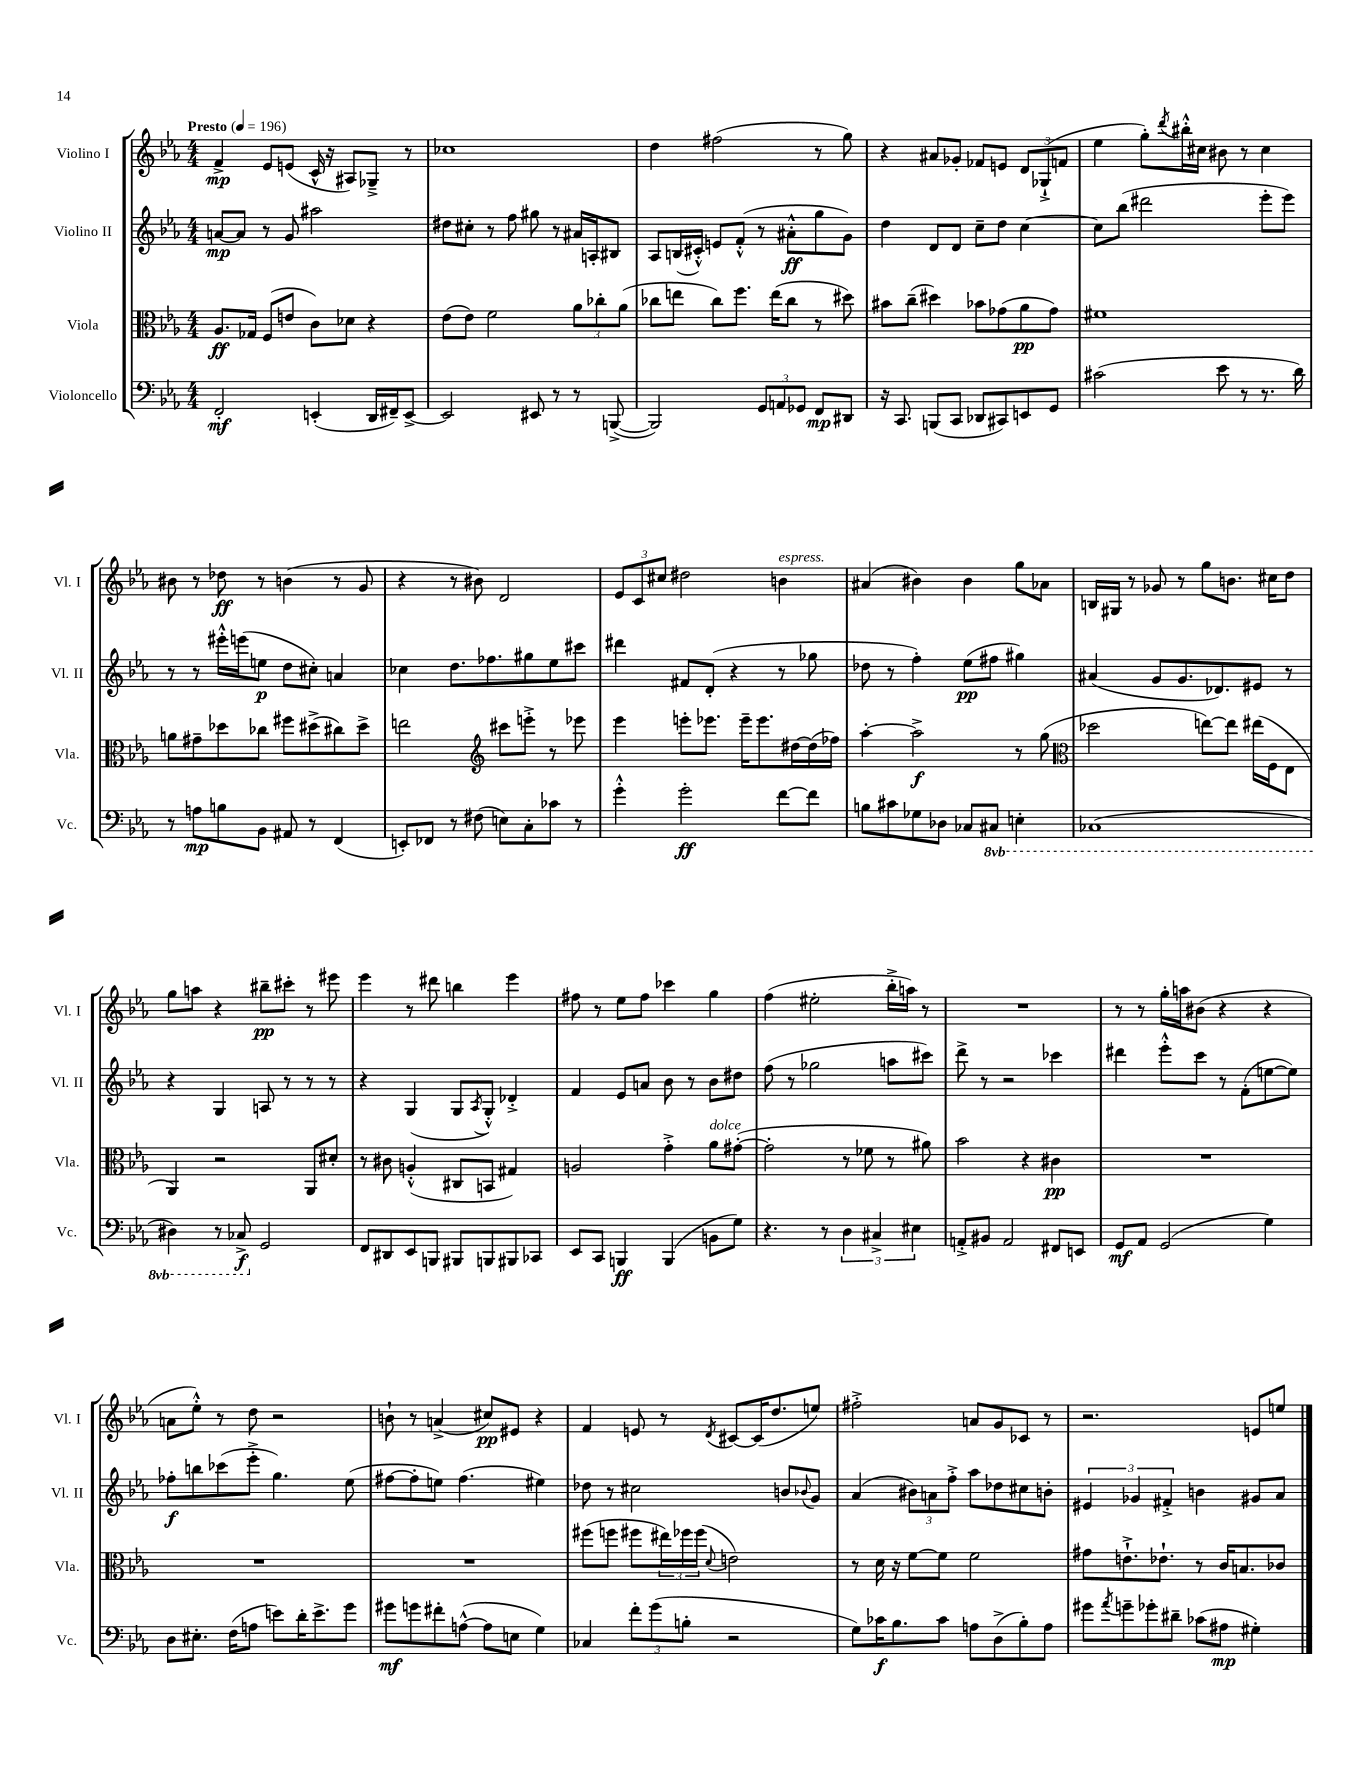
<<
\new StaffGroup <<
\new Staff = "s0" \with { instrumentName = "Violino I" shortInstrumentName = "Vl. I" } {
    \clef treble \key ees \major \numericTimeSignature \time 4/4 \tempo "Presto" 4 = 196
    f'4->\mp ees'8 e'8( c'16-^ r16 ais8) ges8---> r8 |
    ces''1 |
    d''4 fis''2( r8 g''8) |
    r4 ais'8 ges'8-. fes'8 e'8 \tuplet 3/2 { d'8 ges8-!->( f'8 } |
    ees''4 g''8-.) \acciaccatura { d'''8 } bis''16-.-^ cis''16 bis'8 r8 cis''4 |
    bis'8 r8 des''8\ff r8 b'4( r8 g'8 |
    r4 r8 bis'8) d'2 |
    \tuplet 3/2 { ees'8 c'8 cis''8 } dis''2 b'4^\markup { \italic "espress." } |
    ais'4( bis'4) bis'4 g''8 aes'8 |
    b16 gis16 r8 ges'8 r8 g''8 b'8. cis''16 d''8 |
    g''8 a''8 r4 bis''8--\pp cis'''8-. r8 eis'''8 |
    ees'''4 r8 dis'''8 b''4 ees'''4 |
    fis''8 r8 ees''8 fis''8 ces'''4 g''4 |
    f''4( eis''2-. bes''16-.-> a''16) r8 |
    R1 |
    r8 r8 g''16-. a''16 bis'8( r4 r4 |
    a'8 ees''8-.-^) r8 d''8 r2 |
    b'8-! r8 a'4->( cis''8\pp) eis'8 r4 |
    f'4 e'8 r8 \acciaccatura { d'8 } cis'8~ cis'16( d''8. e''8) |
    fis''2-.-> a'8 g'8 ces'8 r8 |
    r2. e'8 e''8 \bar "|." |
}
\new Staff = "s1" \with { instrumentName = "Violino II" shortInstrumentName = "Vl. II" } {
    \clef treble \key ees \major \numericTimeSignature \time 4/4
    a'8~\mp a'8 r8 g'8 ais''2 |
    dis''8 cis''8-. r8 f''8 gis''8 r8 ais'16 a16-. bis8 |
    aes8 b16( cis'16-.-^) e'8 f'8-.-^( r8 ais'8-.-^\ff g''8 g'8) |
    d''4 d'8 d'8 c''8-- d''8 c''4~ |
    c''8 bes''8( dis'''2 ees'''8-. ees'''8) |
    r8 r8 eis'''16-.-^ e'''16( e''8\p d''8 cis''8-.) a'4 |
    ces''4 d''8. fes''8. gis''8 ees''8 cis'''8 |
    dis'''4 fis'8 d'8-.( r4 r8 ges''8 |
    des''8 r8 f''4-.) ees''8\pp( fis''8 gis''4) |
    ais'4( g'8 g'8. des'8.) eis'8 r8 |
    r4 g4 a8 r8 r8 r8 |
    r4 g4( g8 \acciaccatura { aes8 } g8-.-^) des'4-.-> |
    f'4 ees'8 a'8 bes'8 r8 bes'8 dis''8 |
    f''8( r8 ges''2 a''8 cis'''8) |
    d'''8-> r8 r2 ces'''4 |
    dis'''4 ees'''8-.-^ c'''8 r8 f'8-.( e''8~ e''8) |
    fes''8-.\f b''8 ces'''8( ees'''8-.-> g''4.) ees''8( |
    fis''8~ fis''8-. e''8) fis''4.( eis''4) |
    des''8 r8 cis''2 b'8 \appoggiatura { bes'8 } g'8 |
    aes'4( \tuplet 3/2 { bis'8) a'8 f''8-.-> } aes''8 des''8 cis''8 b'8-. |
    \tuplet 3/2 { eis'4 ges'4 fis'4-.-> } b'4 gis'8 aes'8 \bar "|." |
}
\new Staff = "s2" \with { instrumentName = "Viola" shortInstrumentName = "Vla." } {
    \clef alto \key ees \major \numericTimeSignature \time 4/4
    aes8.\ff ges16 f8( e'8 c'8) des'8 r4 |
    ees'8( ees'8) f'2 \tuplet 3/2 { aes'8 ces''8-. aes'8( } |
    ces''8 e''8 ces''8) f''8. e''16( ces''8 r8 dis''8) |
    bis'8 c''8--( dis''4) bes'8 ges'8( aes'8\pp ges'8) |
    fis'1 |
    a'8 gis'8-- des''8 ces''8 fis''8 dis''8->( cis''8) dis''8-> |
    e''2 \clef treble cis'''8 e'''8-.-> r8 ees'''8 |
    ees'''4 e'''8-. ees'''8. ees'''16-- ees'''8. dis''16~ dis''16( fes''16) |
    aes''4~-. aes''2->\f r8 g''8( |
    \clef alto des''2 e''8~) e''8 eis''16( f16 ees8 |
    aes,4) r2 aes,8 dis'8-. |
    r8 cis'8 a4-.-^( cis8 b,8 gis4) |
    a2 g'4-.-> aes'8^\markup { \italic "dolce" } gis'8~-.( |
    gis'2-. r8 fes'8 r8 ais'8) |
    bes'2 r4 cis'4\pp |
    R1 |
    R1 |
    R1 |
    fis''8( f''8 fis''8 \tuplet 3/2 { eis''16) fes''16 fes''16( } \appoggiatura { d'8 } e'2) |
    r8 d'16 r16 f'8~ f'8 f'2 |
    gis'8 e'8.-!-> ees'8.-! r8 c'16 b8. ces'8 \bar "|." |
}
\new Staff = "s3" \with { instrumentName = "Violoncello" shortInstrumentName = "Vc." } {
    \clef bass \key ees \major \numericTimeSignature \time 4/4 \set Staff.ottavationMarkups = #ottavation-simple-ordinals
    f,2-.\mf e,4-.( d,16 fis,16--) e,8~-> |
    e,2 eis,8 r8 r8 b,,8~->( |
    b,,2) \tuplet 3/2 { g,8 a,8 ges,8 } f,8\mp dis,8 |
    r16 c,8. b,,8( c,8 des,8 cis,8) e,8 g,8 |
    cis'2( ees'8 r8 r8. d'16) |
    r8 a8\mp b8 bes,8 ais,8 r8 f,4( |
    e,8-.) fes,8 r8 fis8( e8) c8-. ces'8 r8 |
    g'4-.-^ g'2-.\ff f'8~ f'8 |
    b8 cis'8 ges8 des8 ces8 \ottava #-1 cis,8 e,4-. |
    ces,1( |
    dis,4) r8 ces,8->\f \ottava #0 g,2 |
    f,8 dis,8 ees,8 b,,8 bis,,8 b,,8 bis,,8 ces,8 |
    ees,8 c,8 b,,4\ff b,,4( b,8 g8) |
    r4. r8 \tuplet 3/2 { d4 cis4-> eis4 } |
    a,8-.-> bis,8 a,2 fis,8 e,8 |
    g,8\mf aes,8 g,2( g4) |
    d8 eis8.-. f16( a8 e'8) d'16-. e'8.-> g'8 |
    gis'8\mf g'8 fis'8-. a8~-^( a8 e8 g4) |
    ces4 \tuplet 3/2 { f'8-. g'8( b8-. } r2 |
    g8) ces'16\f bes8. ces'8 a8 d8->( bes8-.) a8 |
    gis'8 \acciaccatura { aes'8 } g'8-- ges'8-. dis'8-- ces'8( ais8\mp gis4-.) \bar "|." |
}
>>
>>
\layout { \context { \Score \remove "Bar_number_engraver" } }
